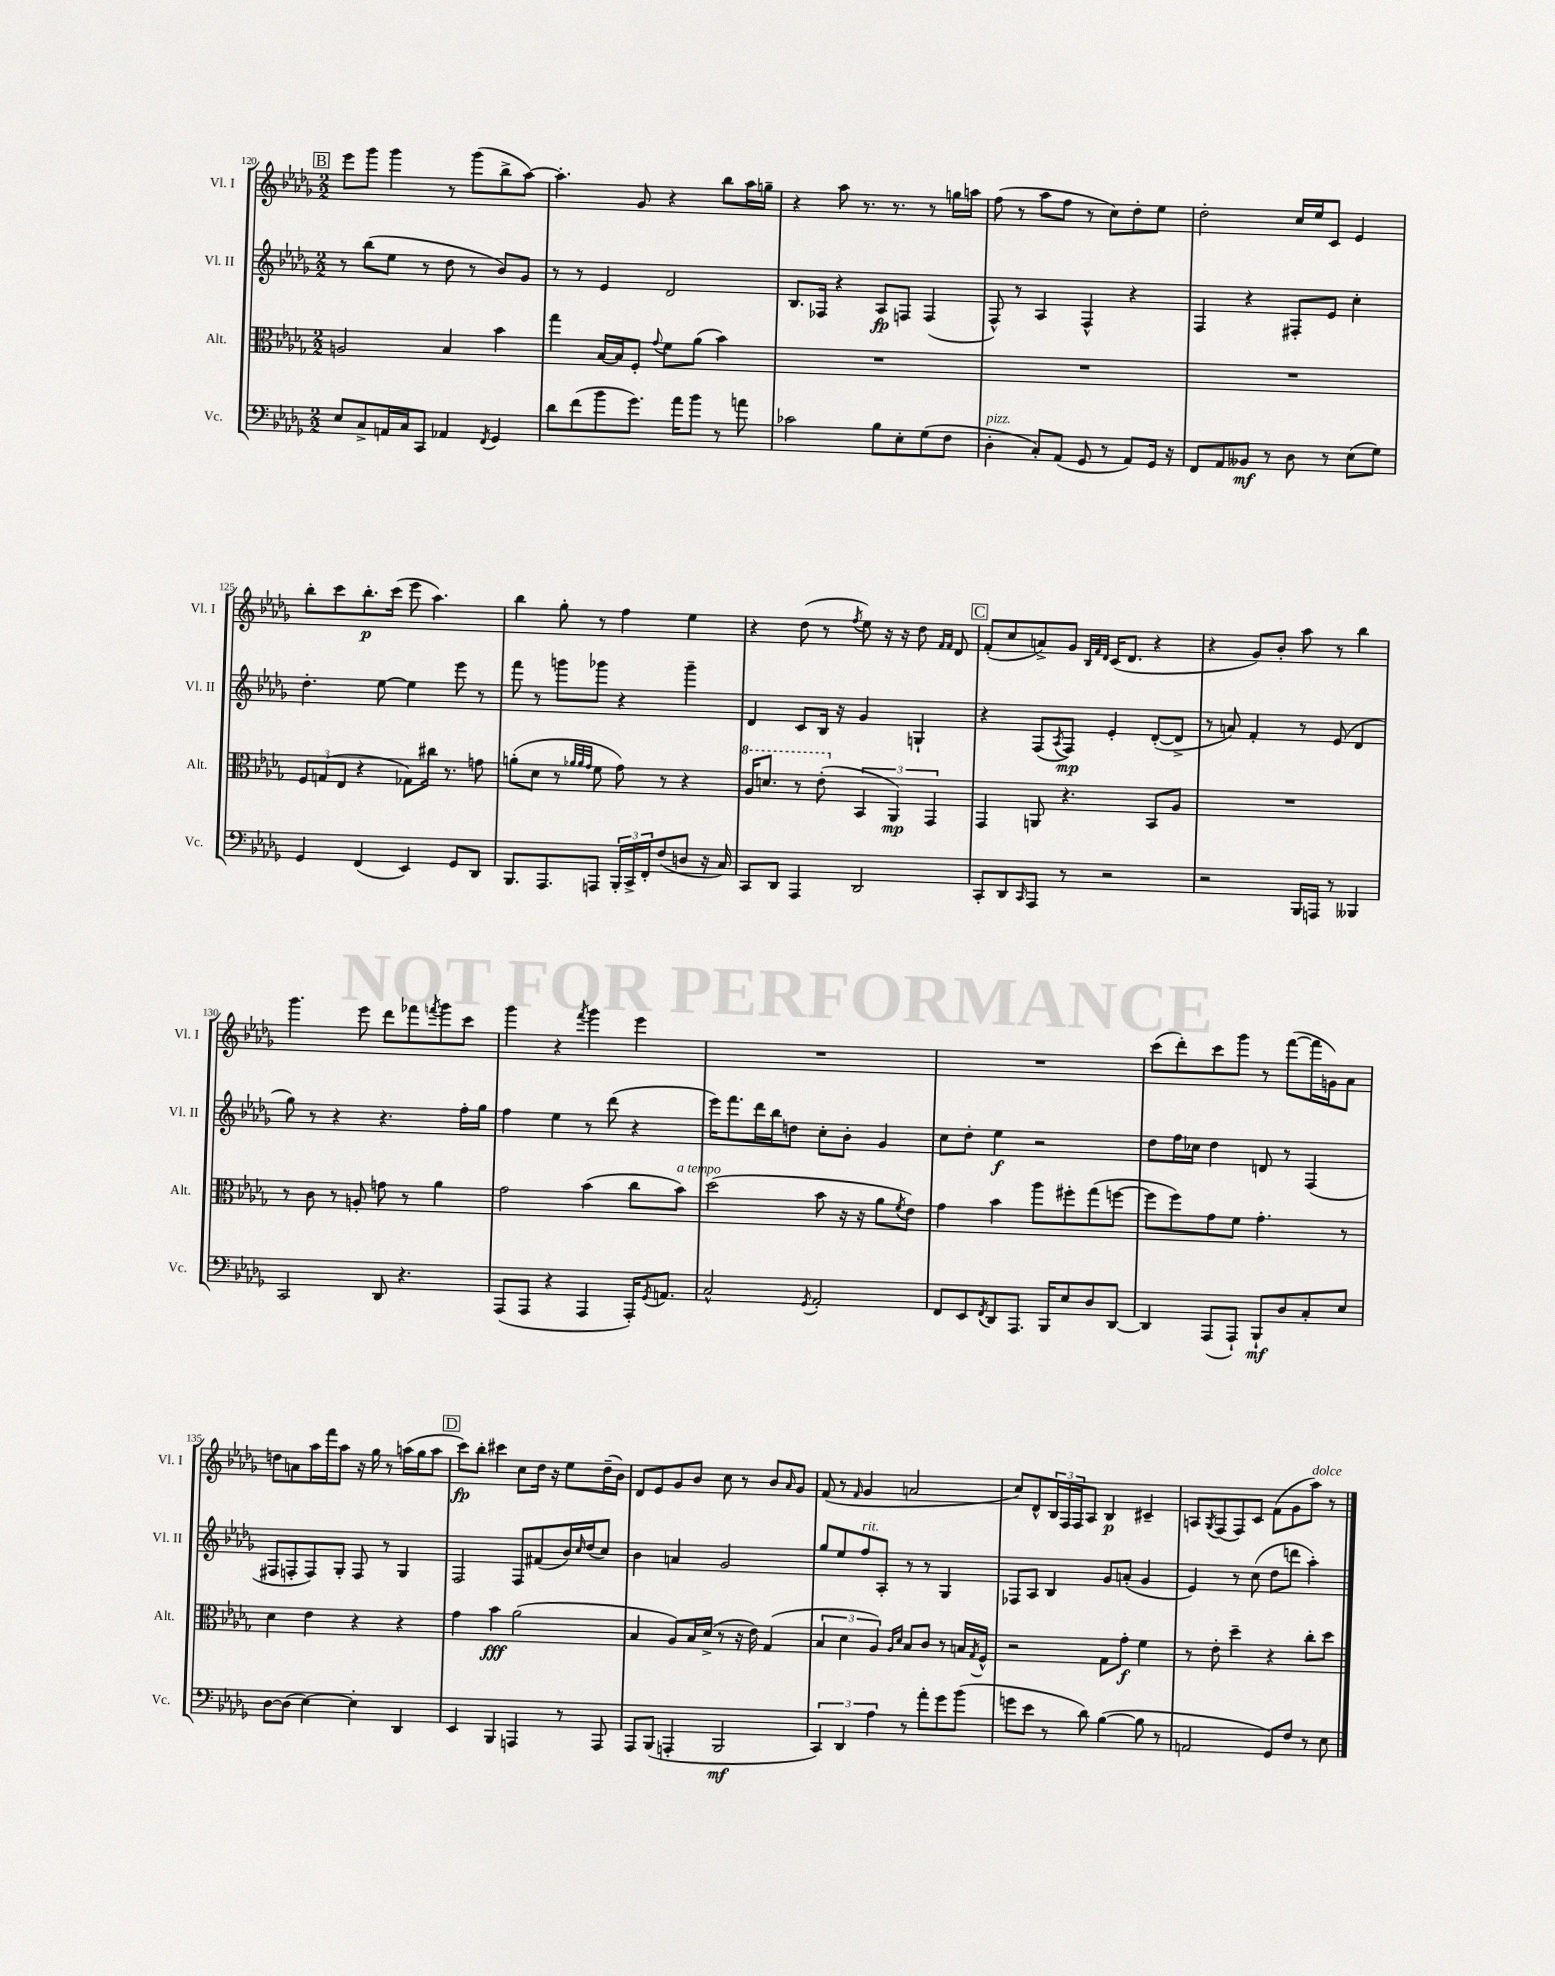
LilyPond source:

<<
\new StaffGroup <<
\new Staff = "s0" \with { instrumentName = "Vl. I" shortInstrumentName = "Vl. I" } {
    \clef treble \key des \major \numericTimeSignature \time 2/2
    \mark \markup { \box "B" } ees'''8 ges'''8 ges'''4 r8 ges'''8( bes''8-> aes''8~) |
    aes''4.-. ges'8 r4 bes''8 aes''16 g''16-- |
    r4 aes''8 r8. r8. r8 g''16 a''16 |
    f''8( r8 aes''8 f''8 r8 c''8) des''8-. ees''8 |
    des''2-. c''16 ees''16 c'8 ees'4 |
    bes''8-. c'''8 bes''8.-.\p c'''16( ees'''8 aes''4.) |
    bes''4 ges''8-. r8 f''4 ees''4 |
    r4 des''8( r8 \acciaccatura { f''8 } ees''8) r16 r16 des''8 \grace { f'16 f'16 } des'8 |
    \mark \markup { \box "C" } f'8-.( c''8 a'8->) ges'8 \grace { bes32 f'32 des'32 } c'16( des'8. r4 |
    r4 ges'8) bes'8-. aes''8 r8 bes''4 |
    ges'''4. ees'''8 des'''8 fes'''8 \acciaccatura { f'''8 } ges'''8 c'''8 |
    ges'''4 r4 \acciaccatura { f'''8 } ges'''4 ees'''4 |
    R1 |
    R1 |
    c'''8( des'''8-.) c'''8 ges'''8 r8 f'''8~( f'''16 g'16) aes'8 |
    d''8 a'8 aes''16 f'''16 aes''8 r16 ges''16 r8 a''16( ges''16 a''8 |
    \mark \markup { \box "D" } c'''8\fp) bes''8-. cis'''4 c''8 des''16 r16 ees''8 des''16--( bes'16) |
    des'8 ees'8 ges'8 bes'8 c''8 r8 bes'8 \grace { aes'16 } ges'8 |
    f'8( r8 \grace { f'16 } ges'4 a'2 |
    c''8) des'8-^ \tuplet 3/2 { bes16 f16 f16 } aes8 bes4\p cis'4-- |
    a8 \acciaccatura { ges8 } f8( f8) c'8 f'8( ges'8 aes''8^\markup { \italic "dolce" }) r8 \bar "|." |
}
\new Staff = "s1" \with { instrumentName = "Vl. II" shortInstrumentName = "Vl. II" } {
    \clef treble \key des \major \numericTimeSignature \time 2/2
    \mark \markup { \box "B" } r8 bes''8( ees''8 r8 des''8 r8 bes'8) ges'8 |
    r8 r8 ees'4 des'2 |
    bes8. fes16 r4 aes8\fp f8 f4( |
    f8-^) r8 aes4 f4-^ r4 |
    f4 r4 fis8-. ees'8 c''4-. |
    des''4.-. ees''8~ ees''4 ees'''8 r8 |
    f'''8 r8 g'''8 ges'''8 r4 ges'''4-- |
    des'4 c'8 bes16 r16 ges'4 g4-! |
    \mark \markup { \box "C" } r4 f8( \acciaccatura { aes8 } f8\mp) ees'4-. des'8~-.( des'8-> |
    r8 a'8) f'4-. r8 ees'8( des'4 |
    ges''8) r8 r4 r4. f''16-. ges''16 |
    f''4 ees''4 r8 des'''8( r4 |
    ees'''16) f'''8. des'''16 bes''16 d''8 c''8-. bes'8-. ges'4 |
    c''8 des''8-. ees''4\f r2 |
    des''8 f''16 ces''16 des''4 d'8 r8 f4( |
    fis8 f8-. f8) ges8-. f8 r8 ges4 |
    \mark \markup { \box "D" } f2 f8 fis'8( bes'16) \grace { c''16 } des''16( c''8) |
    bes'4 a'4 ges'2 |
    ges''8 ees''8 f''8^\markup { \italic "rit." } aes8-. r8 r8 ges4 |
    fes8 aes8 bes4 ges'8 a'8-.( ges'4 |
    ees'4) r8 c''8( des''8 d'''8 aes''4-.) \bar "|." |
}
\new Staff = "s2" \with { instrumentName = "Alt." shortInstrumentName = "Alt." } {
    \clef alto \key des \major \numericTimeSignature \time 2/2
    \mark \markup { \box "B" } a2 bes4 bes'4 |
    ges''4 bes16~ bes16 f8-. \appoggiatura { ges'8 } f'8 aes'8( bes'4) |
    R1 |
    R1 |
    R1 |
    \tuplet 3/2 { f8 g8( ees8 } r4 ges8) cis''16 r8. g'8 |
    a'8-.( des'8 r8 \grace { aes'32 aes'32 ges'32 } f'8 ges'8) r8 r4 |
    \ottava #1 aes'16 d''8. r8 ees''8-.( \ottava #0 \tuplet 3/2 { bes,4 aes,4\mp) ges,4 } |
    \mark \markup { \box "C" } ges,4 a,8 r4. bes,8 aes8 |
    R1 |
    r8 c'8 r8 a8-. g'8 r8 aes'4 |
    ges'2 bes'4( c''8 bes'8^\markup { \italic "a tempo" }) |
    des''2( bes'8 r16 r16 aes'8 \acciaccatura { f'8 } ees'8) |
    ges'4 bes'4 aes''8 fis''8-. ges''8( f''8~ |
    f''8 f''8) ges'8 f'8 ges'4.-. r8 |
    des'4 ees'4 r4 r4 |
    \mark \markup { \box "D" } ges'4 bes'4\fff aes'2( |
    bes4 aes8) bes16 des'16->( r8 r16 ees'16) ges4( |
    \tuplet 3/2 { bes4 des'4 aes4) } \grace { aes16 des'16 } bes8 c'8 r8 b16 \acciaccatura { ges8 } f16-^ |
    r2 ges8 ges'8-.\f f'4 |
    r8 ees'8-. des''4-- r4 c''8-. des''8 \bar "|." |
}
\new Staff = "s3" \with { instrumentName = "Vc." shortInstrumentName = "Vc." } {
    \clef bass \key des \major \numericTimeSignature \time 2/2
    \mark \markup { \box "B" } ees8 c8-> a,16 c16 c,8 aes,4 \acciaccatura { f,8 } ges,4 |
    des'8 f'8( bes'8 ges'8.) aes'16 bes'8 r8 a'8 |
    ces'2 bes8 ees8-. ges8( f8 |
    des4-.^\markup { \italic "pizz." } c8-.) aes,8( ges,8 r8 aes,8) ges,16 r16 |
    f,8 aes,8 beses,8\mf r8 des8 r8 ees8( ges8) |
    ges,4 f,4( ees,4) ges,8 des,8 |
    bes,,8. aes,,8. a,,8 \tuplet 3/2 { bes,,16-. c,16-> f,16-. } f8( d8 r16 c16) |
    c,8 des,8 aes,,4 des,2 |
    \mark \markup { \box "C" } c,8-. des,8 \grace { c,16 } aes,,8 r8 r2 |
    r2 bes,,16 a,,16 r8 beses,,4 |
    c,2 des,8 r4. |
    aes,,8( aes,,8 r4 aes,,4 aes,,16-.) \acciaccatura { ges,8 } a,8. |
    c2-^ \acciaccatura { ges,8 } aes,2-. |
    f,8 ees,8 \acciaccatura { f,8 } des,8 aes,,8. bes,,16 ees8 des8 des,8~ |
    des,4 aes,,8( aes,,8-!) bes,,8-!\mf des8 c8-. ees8 |
    des8~ des8( ees4~) ees4-. des,4 |
    \mark \markup { \box "D" } ees,4 bes,,4 a,,4 r8 a,,8 |
    aes,,8 bes,,8( a,,4-. bes,,2\mf |
    \tuplet 3/2 { c,4) des,4 aes4 } r8 aes'8-. ges'8 bes'8( |
    g'8 ees'8 r8 des'8) bes4~( bes8 r8 |
    a,2 ges,8) f8 r8 ees8 \bar "|." |
}
>>
>>
\layout { \context { \Score currentBarNumber = #120 } }
